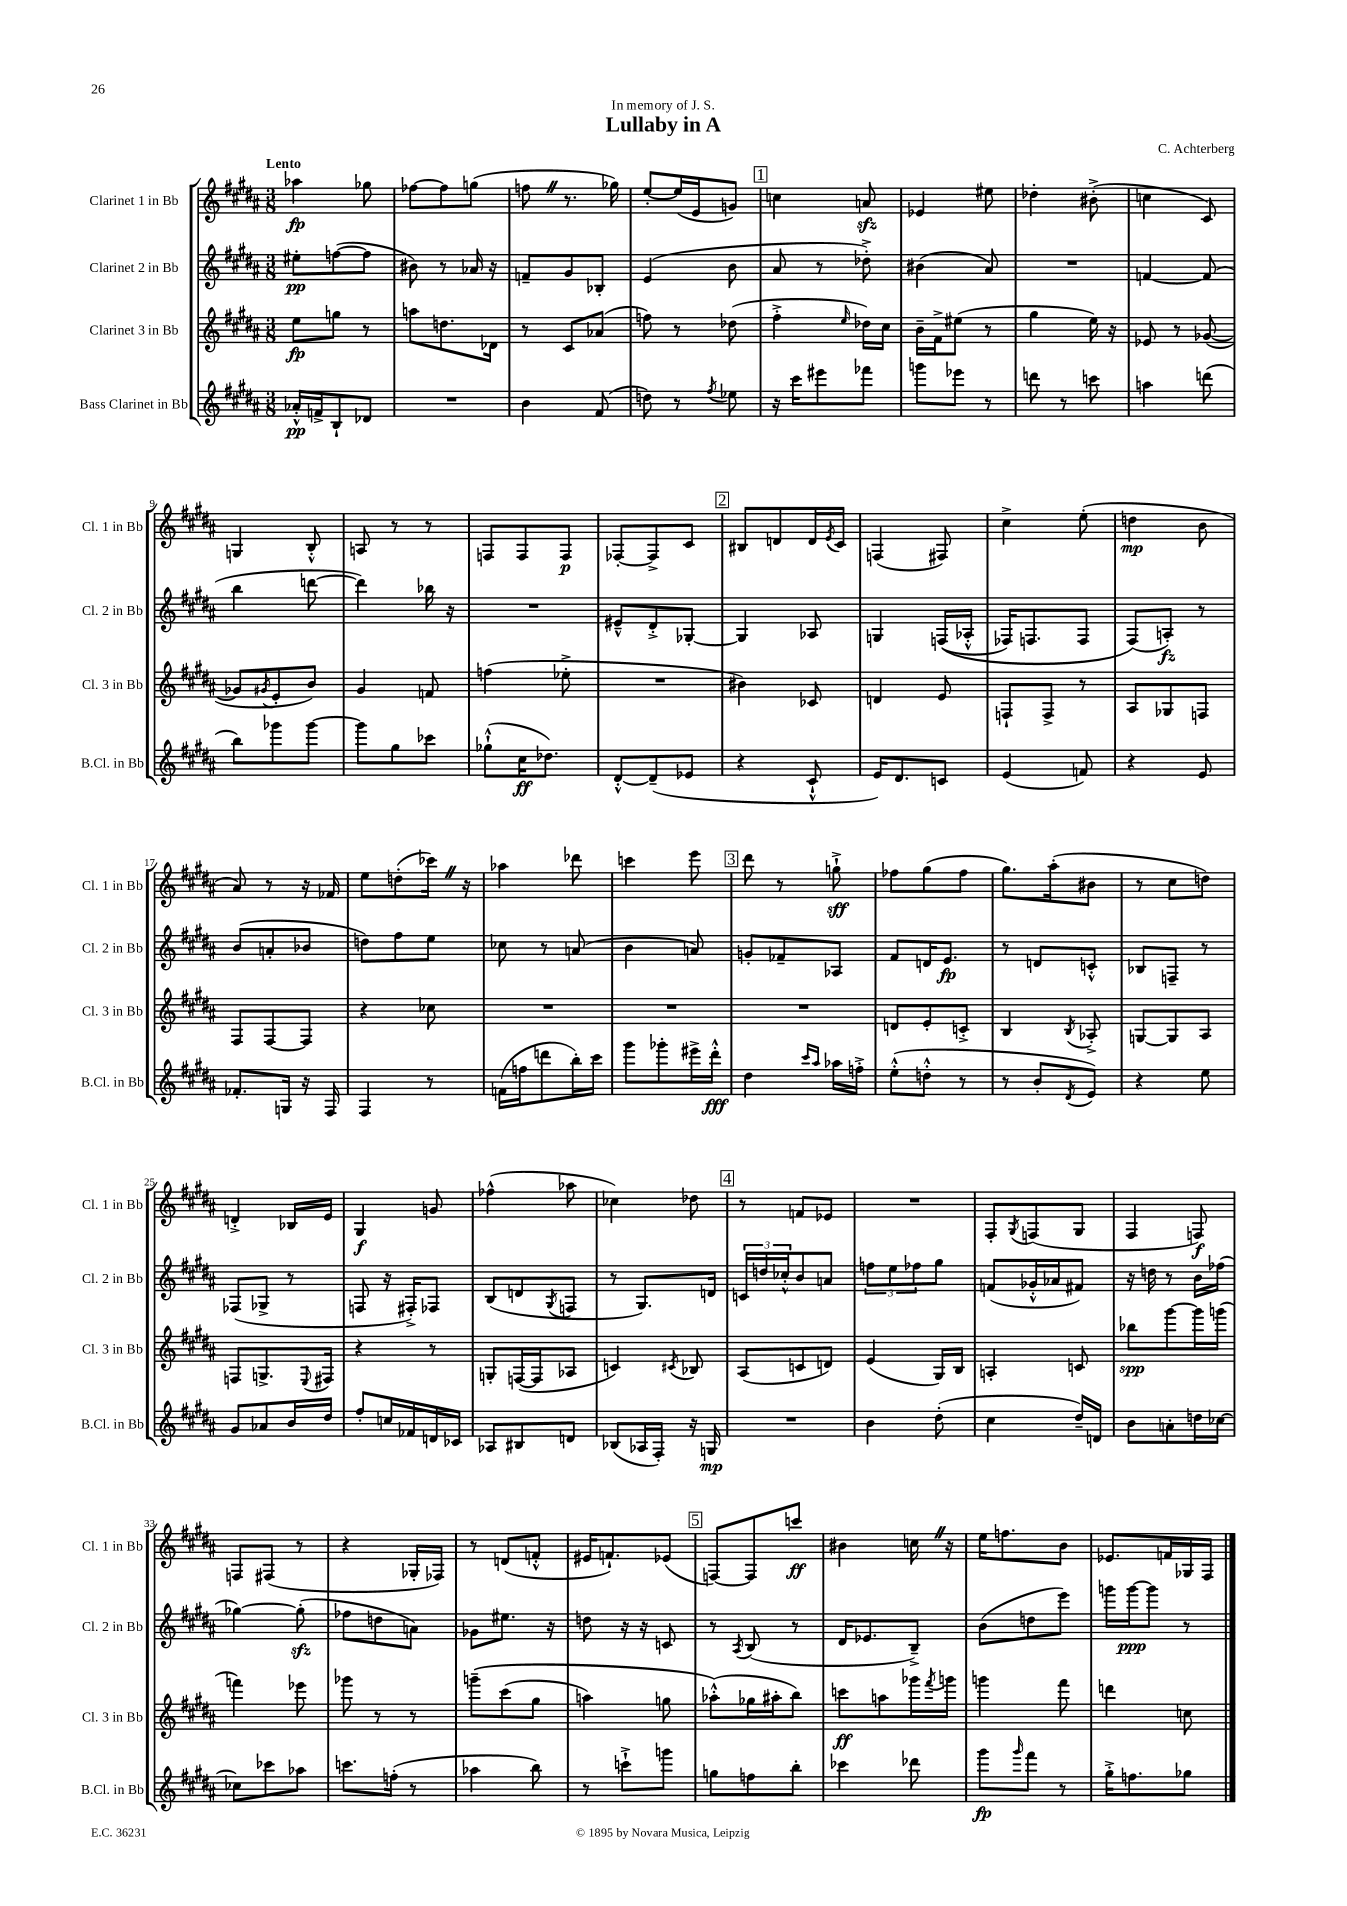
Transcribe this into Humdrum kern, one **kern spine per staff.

**kern	**dynam	**kern	**dynam	**kern	**dynam	**kern	**dynam
*part4	*part4	*part3	*part3	*part2	*part2	*part1	*part1
*staff4	*staff4	*staff3	*staff3	*staff2	*staff2	*staff1	*staff1
*I"Bass Clarinet in Bb	*	*I"Clarinet 3 in Bb	*	*I"Clarinet 2 in Bb	*	*I"Clarinet 1 in Bb	*
*I'B.Cl. in Bb	*	*I'Cl. 3 in Bb	*	*I'Cl. 2 in Bb	*	*I'Cl. 1 in Bb	*
*clefG2	*	*clefG2	*	*clefG2	*	*clefG2	*
*k[f#c#g#d#a#]	*	*k[f#c#g#d#a#]	*	*k[f#c#g#d#a#]	*	*k[f#c#g#d#a#]	*
*M3/8	*	*M3/8	*	*M3/8	*	*M3/8	*
=1	=1	=1	=1	=1	=1	=1	=1
!	!	!	!	!	!	!LO:TX:a:B:t=Lento	!
16a-X'^^/LL	pp	8ee\L	fp	8ee#X'\L	pp	4aa-X\	fp
16fn^/J	.	.	.	.	.	.	.
8B`/	.	8ggn\J	.	([8ffn\	.	.	.
8d-X/J	.	8r	.	8ff\J]	.	8gg-X\	.
=2	=2	=2	=2	=2	=2	=2	=2
4.r	.	8aan\L	.	8b#X\)	.	[8ff-X\L	.
.	.	8.ddn\	.	8r	.	8ff-\]	.
.	.	.	.	16a-X/	.	(8ggn\J	.
.	.	16d-X\Jk	.	16r	.	.	.
=3	=3	=3	=3	=3	=3	=3	=3
4b\	.	8r	.	8fn~/L	.	8ffnZ\	.
.	.	8c#/L	.	8g#/	.	8.r	.
(8f#/	.	(8a-X/J	.	8B-X'/J	.	.	.
.	.	.	.	.	.	16gg-X\)	.
=4	=4	=4	=4	=4	=4	=4	=4
8ddn\)	.	8ffn\)	.	(4e/	.	[8ee'/L	.
8r	.	8r	.	.	.	(16ee/L]	.
.	.	.	.	.	.	16e/J	.
8qff#/	.	.	.	.	.	.	.
8ee-X\	.	(8dd-X\	.	8b\	.	8gn/J)	.
!!LO:REH:place=s1:t=1
=5	=5	=5	=5	=5	=5	=5	=5
16r	.	4ff#'^\	.	8a#/	.	4ccn\	.
16ccc#\KL	.	.	.	.	.	.	.
8eee#X\	.	.	.	8r	.	.	.
.	.	16qqee/	.	.	.	.	.
8fff-X\J	.	16dd-X\LL)	.	8dd-X'^\)	.	8anzz/	.
.	.	16cc#\JJ	.	.	.	.	.
=6	=6	=6	=6	=6	=6	=6	=6
8gggn\L	.	16b~\LL	.	(4b#X\	.	4e-X/	.
.	.	16f#^\J	.	.	.	.	.
8eee-X\J	.	(8ee#X\J	.	.	.	.	.
8r	.	8r	.	8a#/)	.	8ee#X\	.
=7	=7	=7	=7	=7	=7	=7	=7
8dddn\	.	4gg#\	.	4.r	.	4dd-X'\	.
8r	.	.	.	.	.	.	.
8cccn\	.	16ee\)	.	.	.	(8b#X'^\	.
.	.	16r	.	.	.	.	.
=8	=8	=8	=8	=8	=8	=8	=8
4aan\	.	8e-X/	.	[4fn/	.	4ccn\	.
.	.	8r	.	.	.	.	.
(8dddn\	.	([8g-X/	.	(8f/]	.	8c#/)	.
!!LO:LB:g=z
=9	=9	=9	=9	=9	=9	=9	=9
8bb\L)	.	8g-X/L]	.	4bb\	.	4Gn/	.
.	.	8qg#X/	.	.	.	.	.
8ggg-X\	.	8e'/	.	.	.	.	.
[8ggg-\J	.	8b/J)	.	[8dddn\	.	8B'^^/	.
=10	=10	=10	=10	=10	=10	=10	=10
8ggg-\L]	.	4g#/	.	4ddd\])	.	8An/	.
8gg#\	.	.	.	.	.	8r	.
8ccc-X\J	.	8fn/	.	16bb-X\	.	8r	.
.	.	.	.	16r	.	.	.
=11	=11	=11	=11	=11	=11	=11	=11
(8gg-X`^^\L	.	(4ffn\	.	4.r	.	8Fn/L	.
16cc#\K	ff	.	.	.	.	8F/	.
8.dd-X\J)	.	.	.	.	.	.	.
.	.	8ee-X'^\	.	.	.	8F/J	p
=12	=12	=12	=12	=12	=12	=12	=12
[8d#'^^/L	.	4.r	.	8e#X~^^/L	.	[8F-X'/L	.
(8d#~/]	.	.	.	8d#'^/	.	8F-^/]	.
8e-X/J	.	.	.	[8G-X'/J	.	8c#/J	.
!!LO:REH:place=s1:t=2
=13	=13	=13	=13	=13	=13	=13	=13
4r	.	4b#X\)	.	4G-/]	.	8B#X/L	.
.	.	.	.	.	.	8dn/	.
8c#`^^/	.	8c-X/	.	8A-X/	.	16d/L	.
.	.	.	.	.	.	8qe/	.
.	.	.	.	.	.	16c#/JJ	.
=14	=14	=14	=14	=14	=14	=14	=14
16e/KL)	.	4dn/	.	4Gn/	.	(4Fn/	.
8.d#/	.	.	.	.	.	.	.
8cn/J	.	8e/	.	((16Fn/LL	.	8F#X/)	.
.	.	.	.	16A-X'^^/JJ	.	.	.
=15	=15	=15	=15	=15	=15	=15	=15
(4e/	.	8Fn`/L	.	16F-X/KL)	.	4cc#^\	.
.	.	.	.	8.Fn/	.	.	.
.	.	8F^/J	.	.	.	.	.
8fn/)	.	8r	.	8F/J	.	(8ee'\	.
=16	=16	=16	=16	=16	=16	=16	=16
4r	.	8A#/L	.	(8F#/L)	.	4ddn\	mp
.	.	8G-X/	.	8An'/J)	fz	.	.
8e/	.	8Fn/J	.	8r	.	8b\	.
!!LO:LB:g=z
=17	=17	=17	=17	=17	=17	=17	=17
8.f-X'/L	.	8F#/L	.	(8b/L	.	8a#/)	.
.	.	[8F#/	.	8an'/	.	8r	.
16Gn/Jk	.	.	.	.	.	.	.
16r	.	8F#/J]	.	8b-X/J	.	16r	.
16F#/	.	.	.	.	.	16f-X/	.
=18	=18	=18	=18	=18	=18	=18	=18
4F#/	.	4r	.	8ddn\L)	.	8ee\L	.
.	.	.	.	8ff#\	.	(8ddn'\	.
8r	.	8cc-X\	.	8ee\J	.	16ccc-XZ\Jk)	.
.	.	.	.	.	.	16r	.
=19	=19	=19	=19	=19	=19	=19	=19
(16fn\LL	.	4.r	.	8cc-X\	.	4aa-X\	.
16ffn\J	.	.	.	.	.	.	.
8dddn\	.	.	.	8r	.	.	.
16bb'\L)	.	.	.	(8an/	.	8ddd-X\	.
16ccc#\JJ	.	.	.	.	.	.	.
=20	=20	=20	=20	=20	=20	=20	=20
8ggg#\L	.	4.r	.	4b\	.	4cccn\	.
8ggg-X'\	.	.	.	.	.	.	.
16eee#X^\L	.	.	.	8an/)	.	8eee\	.
16ddd#'^^\JJ	fff	.	.	.	.	.	.
!!LO:REH:place=s1:t=3
=21	=21	=21	=21	=21	=21	=21	=21
4dd#\	.	4.r	.	8gn'/L	.	8ddd#\	.
.	.	.	.	8f-X~/	.	8r	.
16qqccc#/LL	.	.	.	.	.	.	.
16qqaa#/JJ	.	.	.	.	.	.	.
16aa-X\LL	.	.	.	8A-X/J	.	8ggn`^\	sff
16ffn'^\JJ	.	.	.	.	.	.	.
=22	=22	=22	=22	=22	=22	=22	=22
(8ee'^^\L	.	8dn/L	.	8f#/L	.	8ff-X\L	.
8ddn'^^\J	.	8e'/	.	16dn/K	.	(8gg#\	.
.	.	.	.	8.e/J	fp	.	.
8r	.	8cn'^/J	.	.	.	8ff-\J	.
=23	=23	=23	=23	=23	=23	=23	=23
8r	.	4B/	.	8r	.	8.gg#\L)	.
8b'/L	.	.	.	8dn/L	.	.	.
.	.	.	.	.	.	(16aa#'\k	.
8qd#/	.	8qB/	.	.	.	.	.
8e/J)	.	8A-X'^/	.	8cn'^^/J	.	8b#X\J	.
=24	=24	=24	=24	=24	=24	=24	=24
4r	.	[8Gn/L	.	8B-X/L	.	8r	.
.	.	8G/]	.	8Fn~/J	.	8cc#\L	.
8ee\	.	8A#/J	.	8r	.	8ddn\J)	.
!!LO:LB:g=z
=25	=25	=25	=25	=25	=25	=25	=25
8g#/L	.	8Fn/L	.	(8F-X/L	.	4dn'^/	.
8a-X/	.	8.Gn^/	.	8G-X^/J	.	.	.
16b/L	.	.	.	8r	.	16B-X/LL	.
.	.	8qqE/	.	.	.	.	.
16dd#/JJ	.	16F#X/Jk	.	.	.	16e/JJ	.
=26	=26	=26	=26	=26	=26	=26	=26
8ff#'/L	.	4r	.	8Fn/	.	4G#/	f
16ccn/L	.	.	.	16r	.	.	.
16f-X/	.	.	.	16F#X'^/KL)	.	.	.
16dn/	.	8r	.	8F-X/J	.	8gn/	.
16c-X/JJ	.	.	.	.	.	.	.
=27	=27	=27	=27	=27	=27	=27	=27
8A-X/L	.	8Gn'/L	.	(8B/L	.	(4ff-X^^\	.
8B#X/	.	([16Fn/L	.	8dn/	.	.	.
.	.	16F/J]	.	.	.	.	.
.	.	.	.	8qG#/	.	.	.
8dn/J	.	8A-X/J	.	8Fn/J	.	8aa-X\	.
=28	=28	=28	=28	=28	=28	=28	=28
(8B-X/L	.	4cn/)	.	8r	.	4cc-X\)	.
16A-X/L	.	.	.	8.G#/L)	.	.	.
16F#'/JJ)	.	.	.	.	.	.	.
.	.	8qc#X/	.	.	.	.	.
16r	.	8B-X/	.	.	.	8dd-X\	.
16Gn/	mp	.	.	16dn/Jk	.	.	.
!!LO:REH:place=s1:t=4
=29	=29	=29	=29	=29	=29	=29	=29
4.r	.	(8A#/L	.	24cn/LL	.	8r	.
.	.	.	.	24ddn/	.	.	.
.	.	.	.	24cc-X'^^/J	.	.	.
.	.	8cn/	.	8b/	.	8fn/L	.
.	.	8dn/J)	.	8an/J	.	8e-X/J	.
=30	=30	=30	=30	=30	=30	=30	=30
4b\	.	(4e/	.	12ffn\L	.	4.r	.
.	.	.	.	12ee\	.	.	.
.	.	.	.	12ff-X\	.	.	.
(8dd#'\	.	16G#/LL)	.	8gg#\J	.	.	.
.	.	16B/JJ	.	.	.	.	.
=31	=31	=31	=31	=31	=31	=31	=31
4cc#\	.	4An'/	.	(8fn/L	.	8F#'/L	.
.	.	.	.	.	.	8qG#/	.
.	.	.	.	16g-X'^^/L	.	(8Fn/	.
.	.	.	.	16a-X/J	.	.	.
16dd#~/LL)	.	8cn/	.	8f#X/J)	.	8G#/J	.
16dn/JJ	.	.	.	.	.	.	.
=32	=32	=32	=32	=32	=32	=32	=32
8b\L	.	8bb-X\L	spp	16r	.	4F#/	.
.	.	.	.	16ddn\	.	.	.
8an'\	.	[8ggg#\	.	8r	.	.	.
16ddn\L	.	16ggg#\L]	.	16b\LL	.	8Fn/)	f
[16cc-X\JJ	.	(16gggn\JJ	.	(16ff-X\JJ	.	.	.
!!LO:LB:g=z
=33	=33	=33	=33	=33	=33	=33	=33
8cc-X\L]	.	4fffn\)	.	[4gg-X\)	.	8Fn/L	.
8ccc-X\	.	.	.	.	.	(8F#X/J	.
8aa-X\J	.	8eee-X\	.	(8gg-zz'\]	.	8r	.
=34	=34	=34	=34	=34	=34	=34	=34
8.cccn\L	.	8ggg-X\	.	8ff-X\L	.	4r	.
.	.	8r	.	8ddn\	.	.	.
(16ffn'\Jk	.	.	.	.	.	.	.
8r	.	8r	.	8an\J)	.	16G-X'/LL	.
.	.	.	.	.	.	16F-X/JJ)	.
=35	=35	=35	=35	=35	=35	=35	=35
4aa-X\	.	(8gggn~\L	.	8g-X\L	.	8r	.
.	.	(8ccc#\	.	8.ee#X\J	.	(8dn/L	.
8bb\)	.	8gg#\J	.	.	.	8fn'^^/J	.
.	.	.	.	16r	.	.	.
=36	=36	=36	=36	=36	=36	=36	=36
8r	.	4aan\)	.	8ddn\	.	16e#X/KL	.
.	.	.	.	.	.	8.fn`/)	.
8cccn`^\L	.	.	.	16r	.	.	.
.	.	.	.	16r	.	.	.
8gggn\J	.	8ggn\	.	8cn/	.	(8e-X/J	.
!!LO:REH:place=s1:t=5
=37	=37	=37	=37	=37	=37	=37	=37
8ggn\L	.	(8aa-X'^^\L)	.	8r	.	[8Fn/L)	.
.	.	.	.	8qA#/	.	.	.
8ffn\	.	16gg-X\L	.	(8B/	.	8F/]	.
.	.	16aa#X'\J	.	.	.	.	.
8bb'\J	.	8bb\J)	.	8r	.	8cccn/J	ff
=38	=38	=38	=38	=38	=38	=38	=38
4ccc-X\	.	8cccn\L	ff	16d#/KL	.	4b#X\	.
.	.	.	.	8.e-X/	.	.	.
.	.	8aan\	.	.	.	.	.
8ddd-X\	.	16ggg-X\L	.	8B~^/J)	.	16ccnZ\	.
.	.	8qfff#/	.	.	.	.	.
.	.	16gggn\JJ	.	.	.	16r	.
=39	=39	=39	=39	=39	=39	=39	=39
8ggg#\L	fp	4gggn\	.	(8b\L	.	16ee\KL	.
.	.	.	.	.	.	8.ffn\	.
16qqggg#/	.	.	.	.	.	.	.
8fff#\J	.	.	.	8ddn\	.	.	.
8r	.	8fff#\	.	8eee\J)	.	8b\J	.
=40	=40	=40	=40	=40	=40	=40	=40
16gg#'^\KL	.	4dddn\	.	16gggn\LL	.	8.e-X/L	.
8.ffn\	.	.	.	[16ggg\J	ppp	.	.
.	.	.	.	8ggg\J]	.	.	.
.	.	.	.	.	.	16fn/L	.
8gg-X\J	.	8ccn\	.	8r	.	16G-X/	.
.	.	.	.	.	.	16F#/JJ	.
==	==	==	==	==	==	==	==
*-	*-	*-	*-	*-	*-	*-	*-
